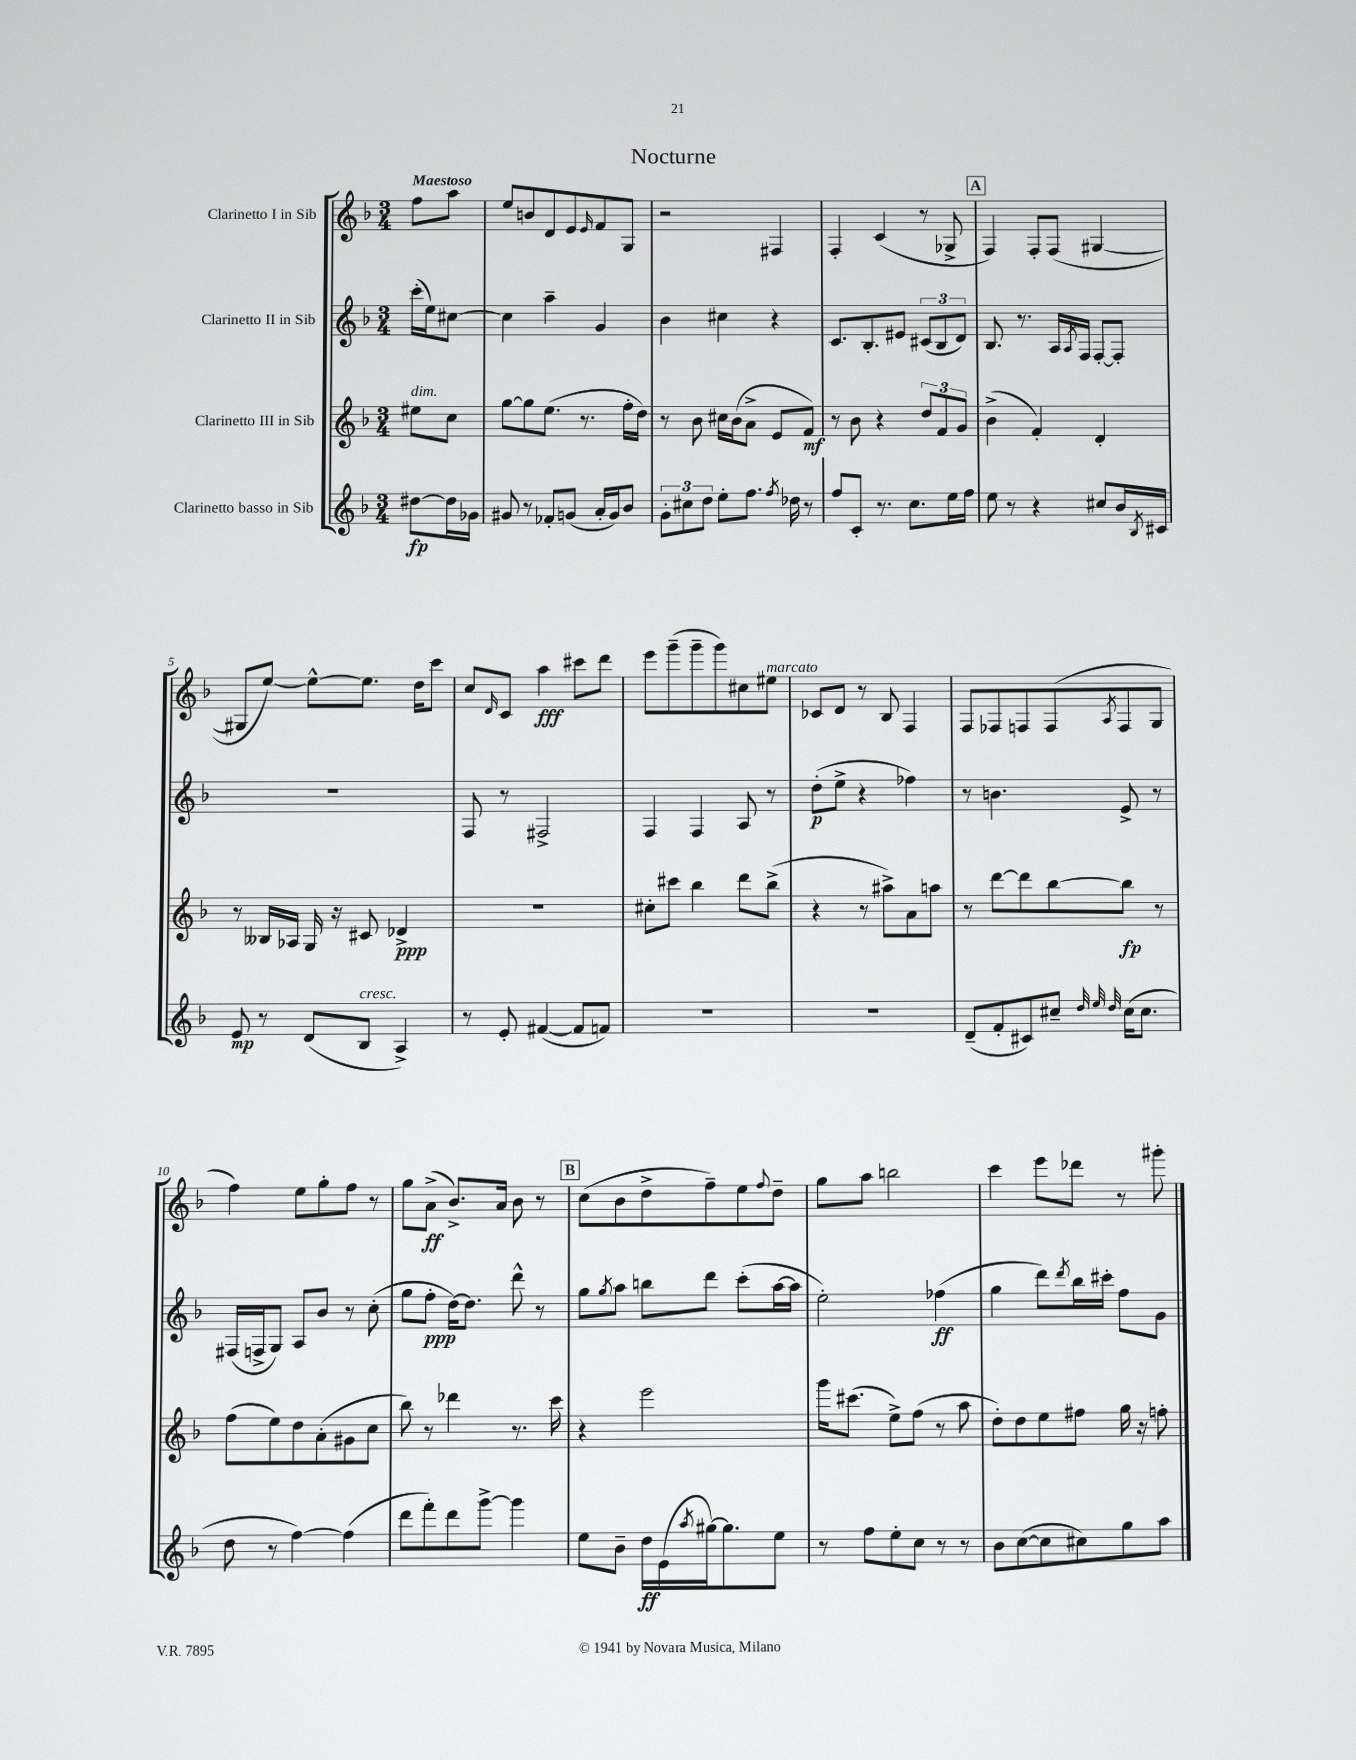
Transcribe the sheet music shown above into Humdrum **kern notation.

**kern	**kern	**kern	**kern
*staff4	*staff3	*staff2	*staff1
*clefG2	*clefG2	*clefG2	*clefG2
*k[b-]	*k[b-]	*k[b-]	*k[b-]
*M3/4	*M3/4	*M3/4	*M3/4
[8dd#\L	8ee#\L	(16ccc'\LL	8ff\L
.	.	16ee\J)	.
16dd#\]L	8cc\J	[8cc#\J	8aa\J
16g-\JJ	.	.	.
=	=	=	=
8g#/	[8gg\L	4cc#\]	8ee/L
8r	8gg\]	.	8b/
8f-'/L	(8.ee\J	4aa~\	8d/
(8g/J	.	.	8e/
.	8.r	.	.
.	.	.	16qqe/
16a'/LL	.	4g/	8f/
16g/J)	.	.	.
8b-/J	16ff'\LL	.	8G/J
.	16dd\JJ)	.	.
=	=	=	=
12g'\L	8r	4b-\	2r
12cc#\	.	.	.
.	8b-\	.	.
12dd\J	.	.	.
8ee'\L	16cc#\LL	4cc#\	.
.	(16b-\J	.	.
8.ff\J	8a^\J	.	.
.	8e/L	4r	4F#/
8qff/	.	.	.
16dd-\	.	.	.
8r	8f/J)	.	.
=	=	=	=
8ff/L	8r	8.c/L	4F'/
8c'/J	8b-\	.	.
.	.	8.B-'/	.
8.r	4r	.	(4c/
.	.	8e#/J	.
8.cc\L	.	.	.
.	12dd/L	(12c#/L	8r
.	12f/	12B-/	.
16ee\L	.	.	8G-^/
.	12g/J	12d/J)	.
16ff\JJ	.	.	.
=	=	=	=
8ee\	(4b-^\	8.B-/	4F/)
8r	.	.	.
.	.	8.r	.
4r	4f'/)	.	8F'/L
.	.	16A/LL	(8F/J
.	.	8qA/	.
.	.	16F/JJ	.
8cc#/L	4d'/	[8F'/L	[4G#/
16b-/L	.	8F'/]J	.
8qB-/	.	.	.
16c#/JJ	.	.	.
=	=	=	=
8e/	8r	2.r	8G#/]L
8r	16B--/LL	.	[8ee/J)
.	16A-/JJ	.	.
(8d/L	16G/	.	8ee^^\_L
.	16r	.	.
8B-/J	8c#/	.	8.ee\]J
4A^/)	4d-^/	.	.
.	.	.	16dd\LK
.	.	.	8ccc\J
=	=	=	=
8r	2.r	8F/	8cc/L
.	.	.	16qqd/
8e'/	.	8r	8c/J
([4f#/	.	2F#^/	4aa\
8f#/]L	.	.	8ccc#\L
8f/J)	.	.	8ddd\J
=	=	=	=
2.r	8cc#'\L	4F/	8eee\L
.	8ccc#\J	.	(8ggg~\
.	4bb-\	4F/	8ggg~\
.	.	.	8ggg\)
.	8ddd\L	8A/	8cc#\
.	(8bb-^\J	8r	8ee#\J
=	=	=	=
2.r	4r	(8dd'\L	8c-/L
.	.	8ee^\J	8d/J
.	8r	4r	8r
.	8aa#^\L)	.	8B-/
.	8a\	4ff-\)	4F/
.	8aa\J	.	.
=	=	=	=
(8d~/L	8r	8r	8F/L
8f'/	[8ddd\L	4.b\	8F-/
8c#/)	8ddd\]	.	8F/
8cc#~/J	[8bb-\	.	(8F/
32qqdd/	.	.	.
32qqee/	.	.	.
32qqdd/	.	.	8qA/
(16cc#\LK	8bb-\]J	8e^/	8F/
8.cc#\J	.	.	.
.	8r	8r	8G/J
=	=	=	=
8dd\	(8ff\L	(16F#/LL	4ff\)
.	.	16F^/J	.
8r	8ee\)	8G/J)	.
[4ff\)	8dd\	8A/L	8ee\L
.	(8a'\	8b-/J	8gg'\
(4ff\]	8g#\	8r	8ff\J
.	8cc\J	(8cc'\	8r
=	=	=	=
8ddd\L	8bb-\)	8gg\L	8gg\L
8fff'\)	8r	8ff'\J	(8a^\J
8ddd\	4ddd-\	[16dd\LK)	8.b-^/L)
.	.	8.dd\]J	.
[8ggg^\J	.	.	.
.	.	.	16a/Jk
4ggg\]	8.r	8ddd^^\	8b-\
.	.	8r	8r
.	16ccc\	.	.
=	=	=	=
8ee\L	4r	8gg\L	(8cc\L
.	.	8qgg/	.
8b-~\J	.	8aa\J	8b-\
16dd\LL	2eee\	8bb\L	8dd^\
(16e\	.	.	.
8qaa/	.	.	.
[16gg#\J)	.	8ddd\J	8ff~\)
8.gg#\]	.	.	.
.	.	(8ccc'\L	8ee\
.	.	.	8qqff/
8ee\J	.	[16aa\L	8dd~\J
.	.	16aa\]JJ	.
=	=	=	=
8r	16ggg\LK	2ee'\)	8gg\L
.	(8.ccc#\J	.	.
8ff\L	.	.	8aa\J
8ee'\	8ee^\L)	.	2bb\
8cc\J	(8ff\J	.	.
8r	8r	(4ff-\	.
8r	8aa\	.	.
=	=	=	=
8b-\L	8dd'\L)	4gg\	4ccc\
([8cc\	8dd\	.	.
8cc\]	8ee\	8ddd\L)	8eee\L
.	.	8qddd/	.
8cc#\)	8ff#\J	16bb-\L	8ddd-\J
.	.	16ccc#'\JJ	.
8gg\	16gg\	8ff\L	8r
.	16r	.	.
8aa\J	8ff'\	8g\J	8ggg#'\
==	==	==	==
*-	*-	*-	*-
